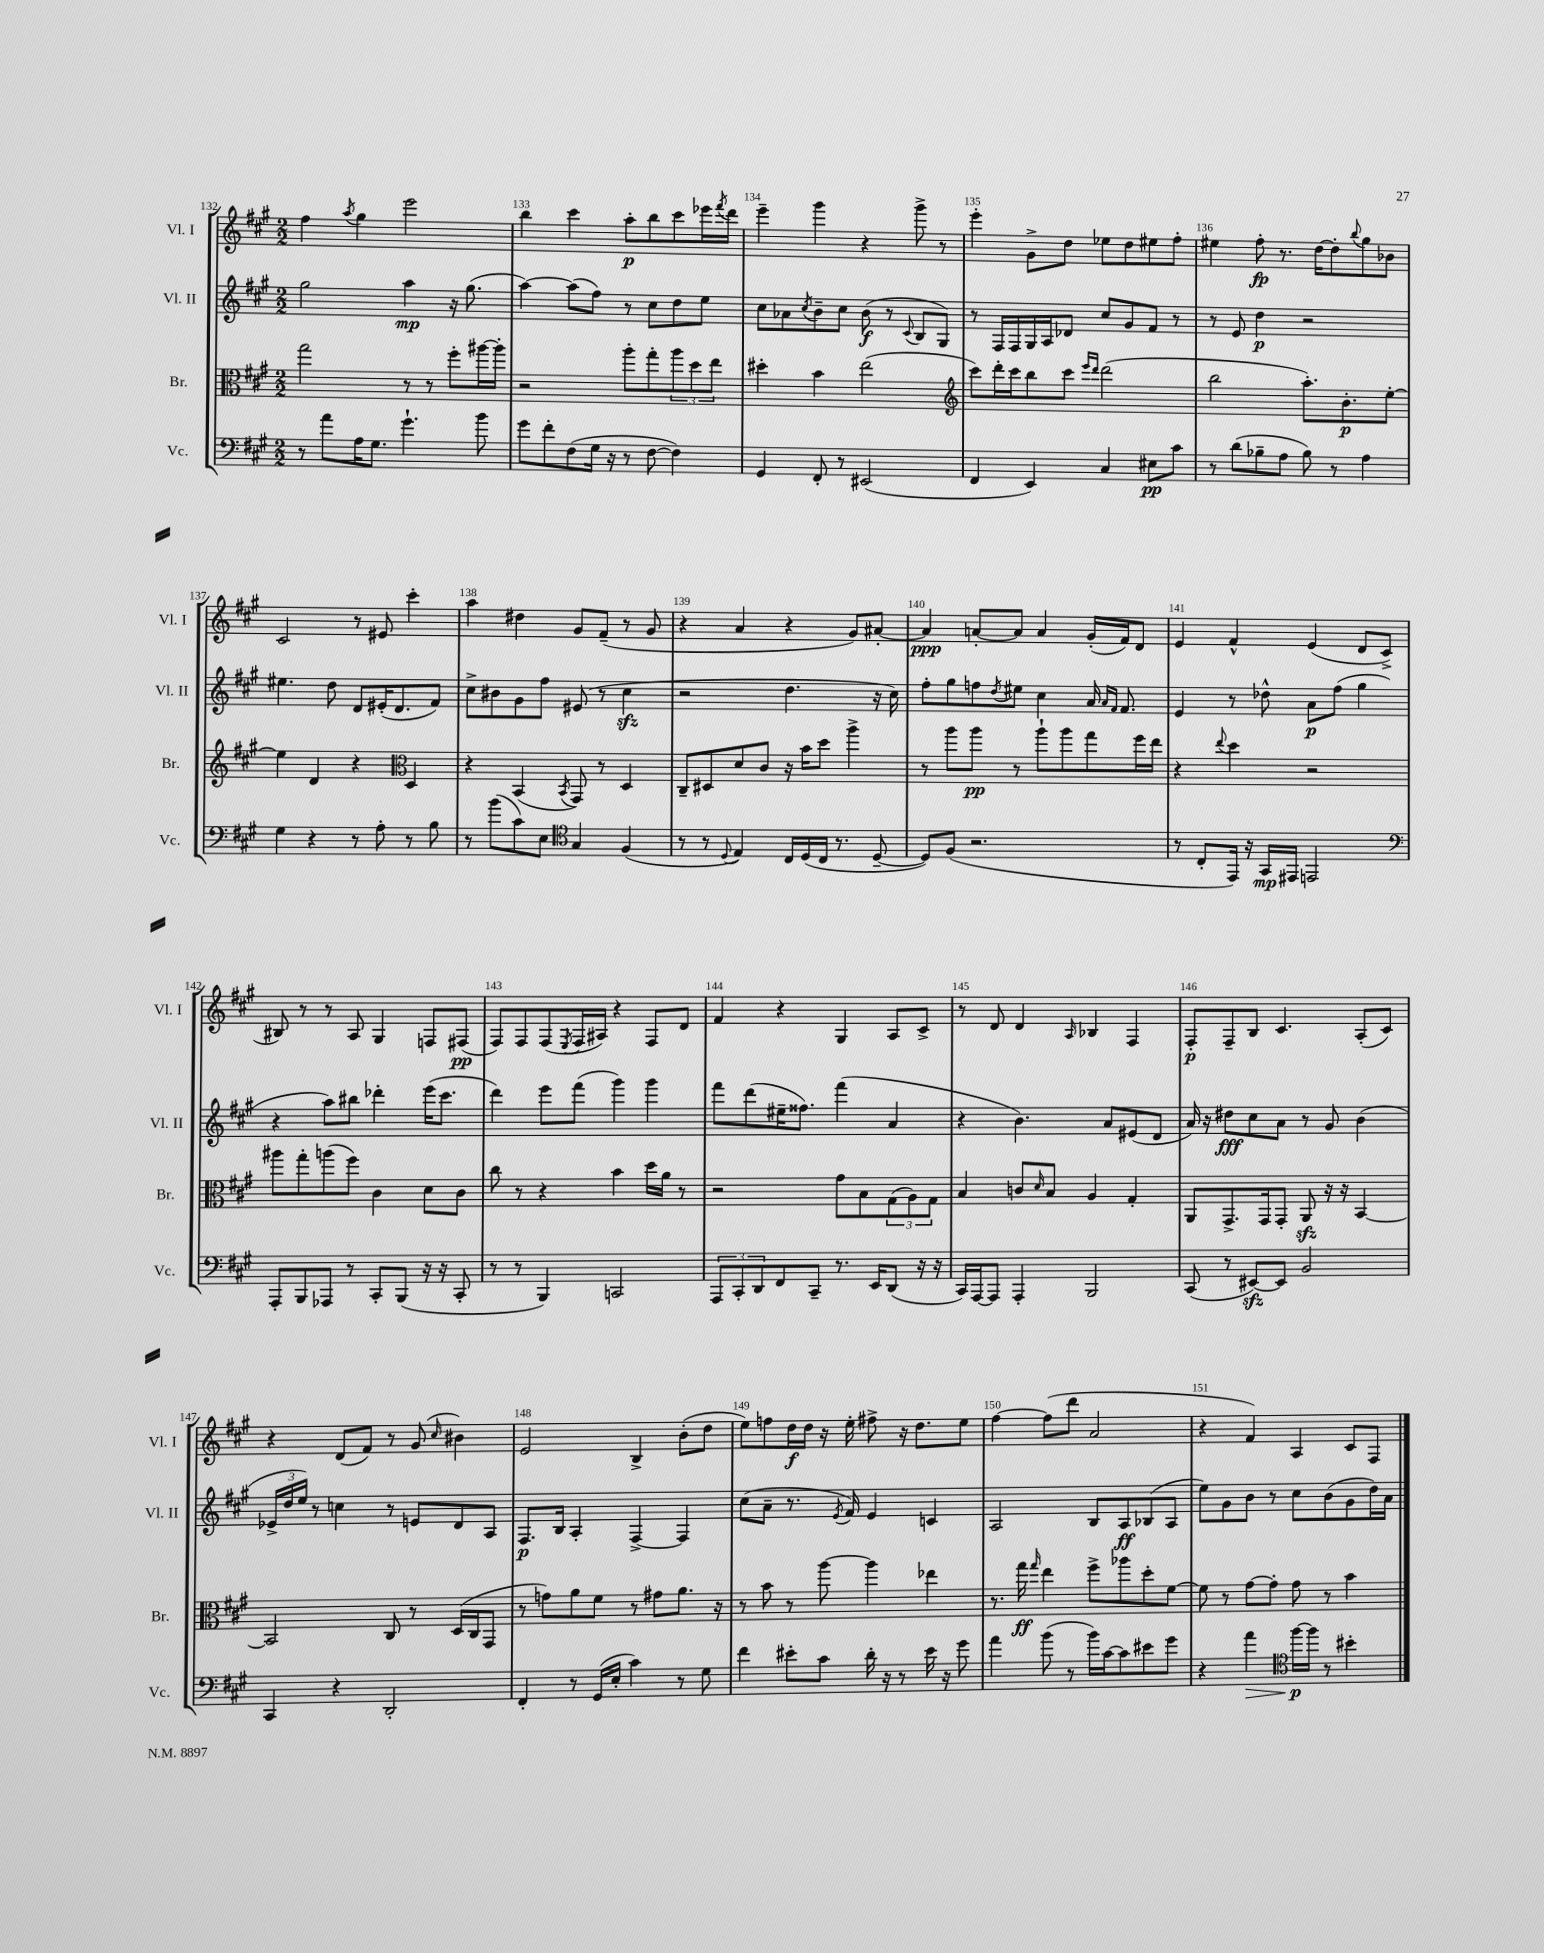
<<
\new StaffGroup <<
\new Staff = "s0" \with { instrumentName = "Vl. I" shortInstrumentName = "Vl. I" } {
    \clef treble \key a \major \numericTimeSignature \time 2/2
    fis''4 \acciaccatura { a''8 } gis''4 e'''2 |
    b''4 cis'''4 a''8-.\p b''8 cis'''8 ees'''16 \acciaccatura { fis'''8 } d'''16 |
    e'''4-- gis'''4 r4 gis'''8-> r8 |
    e'''4-. gis'8-> d''8 ees''8 d''8 eis''8 fis''8-. |
    eis''4 fis''8-.\fp r8. d''16~ d''8-. \appoggiatura { b''8 } gis''8 bes'8 |
    cis'2 r8 eis'8 cis'''4-. |
    a''4 dis''4 gis'8 fis'8--( r8 gis'8 |
    r4 a'4 r4 gis'8) ais'8~-. |
    ais'4\ppp a'8~-. a'8 a'4 gis'16-.( fis'16) d'8 |
    e'4 fis'4-^ e'4( d'8 cis'8-> |
    bis8) r8 r8 a8 gis4 f8 fis8\pp( |
    fis8) fis8 fis8( \acciaccatura { e8 } fis16 ais16) r4 fis8 d'8 |
    fis'4 r4 gis4 a8 cis'8-> |
    r8 d'8 d'4 \grace { a16 } bes4 fis4 |
    fis8-.\p fis8-- b8 cis'4. a8-.( cis'8) |
    r4 d'8( fis'8) r8 gis'8( \grace { cis''16 } bis'4) |
    e'2 b4-> b'8-.( d''8 |
    e''8) f''8 d''16\f d''16 r16 e''16-. fis''8-> r16 d''8. e''8 |
    fis''4~ fis''8( d'''8 a'2 |
    r4 fis'4) a4 cis'8 fis8 \bar "|." |
}
\new Staff = "s1" \with { instrumentName = "Vl. II" shortInstrumentName = "Vl. II" } {
    \clef treble \key a \major \numericTimeSignature \time 2/2
    gis''2 a''4\mp r16 gis''8.( |
    a''4~) a''8( fis''8) r8 cis''8 d''8 e''8 |
    cis''8 aes'8 \acciaccatura { cis''8 } b'8-- cis''8 b'8\f( r8 \appoggiatura { cis'8 } b8 gis8) |
    r8 fis16 fis16 gis16 a16 des'8 cis''8 gis'8 fis'8 r8 |
    r8 e'8 d''4\p r2 |
    eis''4. d''8 d'8 eis'16-.( d'8. fis'8) |
    cis''8-> bis'8 gis'8 fis''8 eis'8( r8 cis''4\sfz |
    r2 d''4. r16 cis''16) |
    fis''8-. gis''8 f''8 \acciaccatura { d''8 } eis''8 cis''4 a'16 \grace { a'16 fis'16 } fis'8. |
    e'4 r8 des''8-^ a'8\p fis''8( gis''4 |
    r4 a''8) bis''8 des'''4-. e'''16( cis'''8. |
    d'''4) e'''8 fis'''8( gis'''4) gis'''4 |
    fis'''8 d'''8( eis''16-- fisis''8.) fis'''4( a'4 |
    r4 b'4.) a'8 eis'8( d'8 |
    a'16) r16 dis''8\fff cis''8 a'8 r8 gis'8 b'4( |
    \tuplet 3/2 { ees'16-> d''16 e''16) } r8 c''4 r8 e'8 d'8 a8 |
    fis8.\p b16 a4-. fis4~-> fis4 |
    cis''8( a'8-- r8. \acciaccatura { e'8 } fis'16) e'4 c'4 |
    a2 b8 a8\ff bes8( a8 |
    e''8) gis'8 b'8 r8 cis''8 b'8( gis'8 d''16) a'16 \bar "|." |
}
\new Staff = "s2" \with { instrumentName = "Br." shortInstrumentName = "Br." } {
    \clef alto \key a \major \numericTimeSignature \time 2/2
    gis''2 r8 r8 fis''8-. ais''16~ ais''16-. |
    r2 a''8-. gis''8-. \tuplet 3/2 { a''8 d''8 e''8 } |
    dis''4-. b'4 e''2( |
    \clef treble cis'''8) d'''16-. cis'''16 b''8 cis'''8 \grace { e'''16 d'''16 } d'''2( |
    b''2 a''8.-.) b'8.-.\p e''8~-. |
    e''4 d'4 r4 \clef alto d4 |
    r4 b,4( \acciaccatura { b,8 } gis,8) r8 d4 |
    cis8-- dis8 d'8 cis'8 r16 b'16 d''8 a''4-> |
    r8 a''8 a''8\pp r8 a''8-! a''8 gis''8 fis''16 e''16 |
    r4 \appoggiatura { e''8 } d''4 r2 |
    ais''8 gis''8-. a''8( fis''8) cis'4 d'8 cis'8 |
    cis''8 r8 r4 b'4 d''16 a'16 r8 |
    r2 gis'8 b8 \tuplet 3/2 { gis8( a8) gis8 } |
    b4 c'8 \grace { d'16 } b8 a4 gis4-. |
    a,8 gis,8.-> gis,16 gis,8-. a,8\sfz r16 r16 b,4~ |
    b,2 cis8 r8 d16( cis16 gis,8 |
    r8 g'8) a'8 fis'8 r8 gis'8 a'8. r16 |
    r8 b'8 r8 a''8~ a''4 ees''4 |
    r8. gis''16\ff \grace { gis''16 } e''4 fis''8-> aes''8 d''8-. fis'8~ |
    fis'8 r8 gis'8~ gis'8-. gis'8 r8 b'4 \bar "|." |
}
\new Staff = "s3" \with { instrumentName = "Vc." shortInstrumentName = "Vc." } {
    \clef bass \key a \major \numericTimeSignature \time 2/2
    r8 a'8 a16 gis8. gis'4.-! b'8 |
    gis'8 fis'8-. fis8( gis16 r16 r8 fis8~ fis4) |
    gis,4 fis,8-. r8 eis,2( |
    fis,4 e,4) cis4 eis8\pp cis'8 |
    r8 d'8( bes8-- a8 bes8) r8 a4 |
    gis4 r4 r8 a8-. r8 b8 |
    r8 b'8( cis'8) e8 \clef tenor gis4 fis4( |
    r8 r8 \appoggiatura { d8 } e4) cis16 d16( cis16 r8. d8~-- |
    d8) fis8( r2. |
    r8 cis8-. e,16) r16 gis,16\mp eis,16 e,2 |
    \clef bass a,,8-. b,,8 aes,,8 r8 cis,8-. b,,8( r16 r16 cis,8-. |
    r8 r8 b,,4) c,2 |
    \tuplet 3/2 { a,,8 cis,8-. d,8 } fis,8 cis,8-- r8. e,16 d,8( r16 r16 |
    cis,16) a,,16~ a,,8 a,,4-. b,,2 |
    cis,8( r8 eis,8~\sfz) eis,8 b,2 |
    cis,4 r4 d,2-. |
    fis,4-. r8 gis,16( e16-. cis'4) r8 gis8 |
    fis'4 eis'8-. cis'8 d'16-. r16 r8 eis'16 r16 gis'8 |
    a'4 b'8( r8 b'16) cis'16~ cis'8 eis'8 gis'8 |
    r4 a'4\> \clef tenor fis''16~\p\! fis''16 r8 bis'4-. \bar "|." |
}
>>
>>
\layout { \context { \Score currentBarNumber = #132 \override BarNumber.break-visibility = ##(#f #t #t) barNumberVisibility = #all-bar-numbers-visible } }
